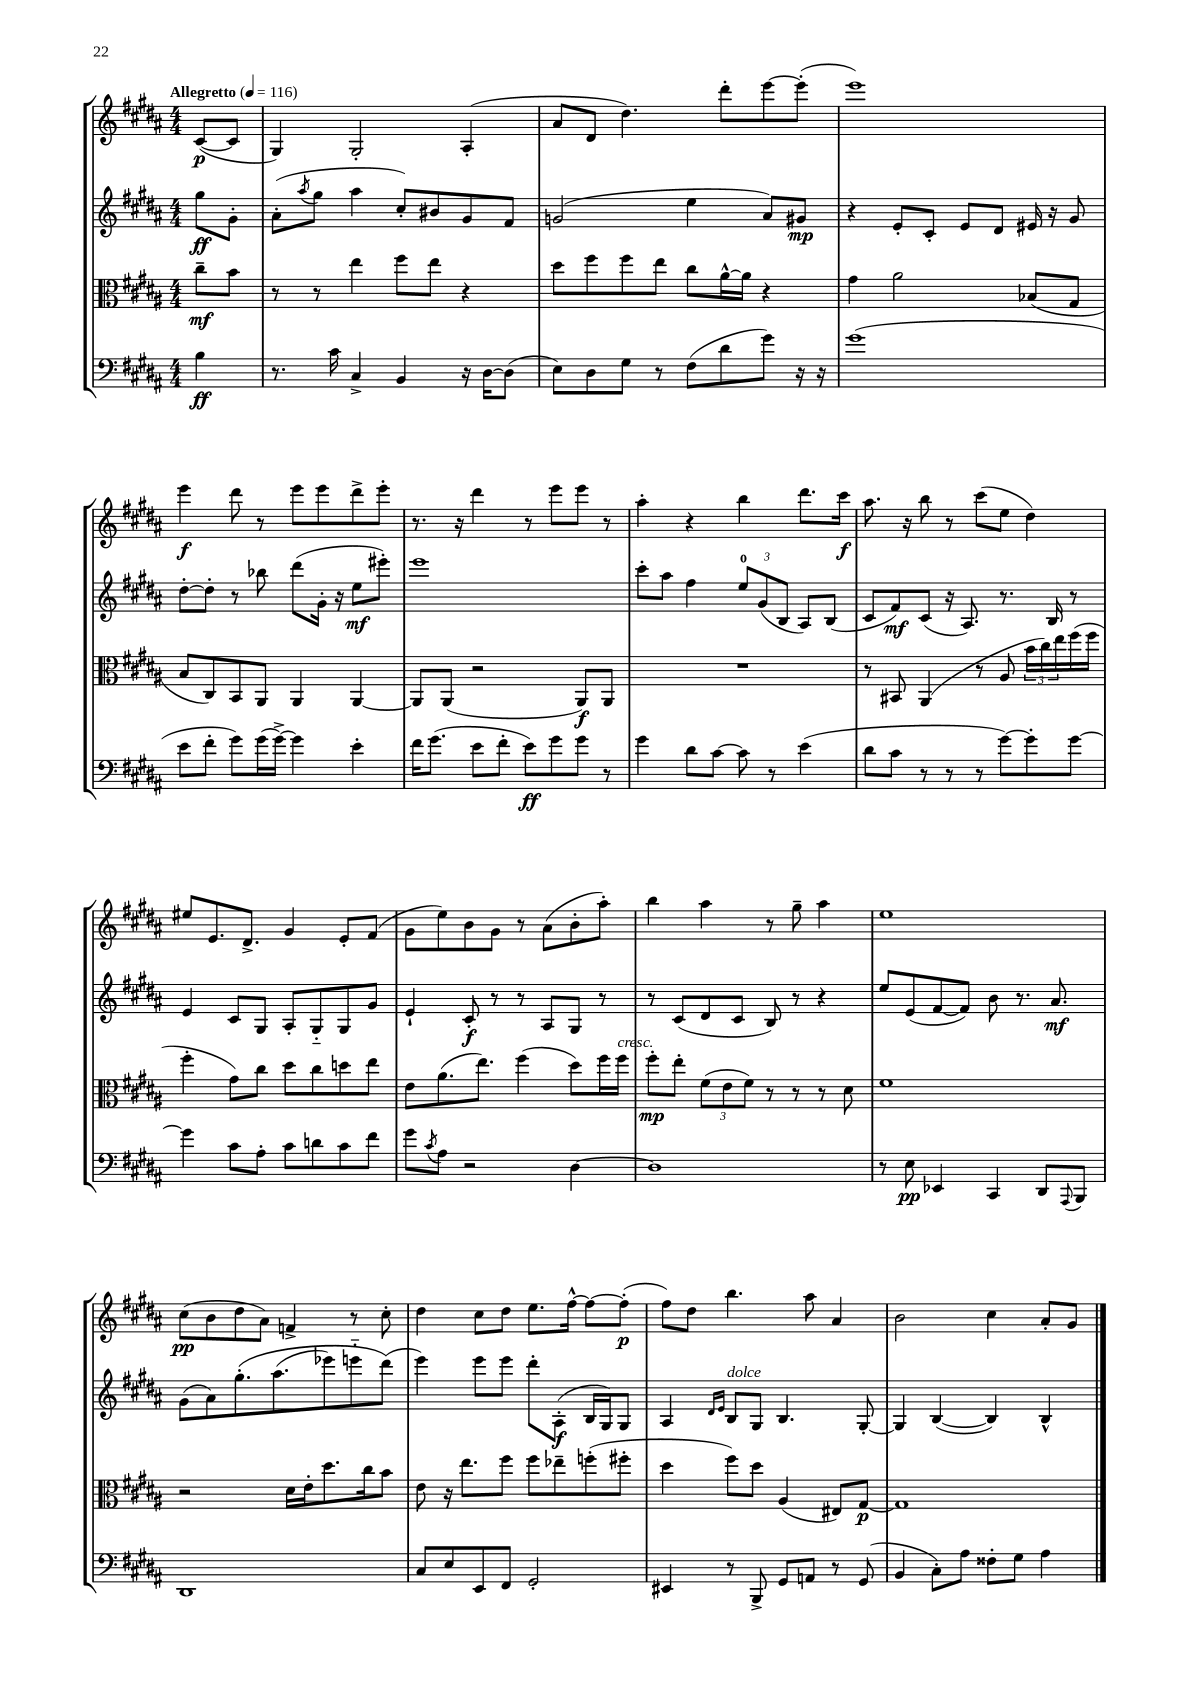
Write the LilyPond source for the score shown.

<<
\new StaffGroup <<
\new Staff = "s0" {
    \clef treble \key b \major \numericTimeSignature \time 4/4 \partial 4 \tempo "Allegretto" 4 = 116
    cis'8~\p( cis'8 |
    gis4) gis2-. ais4-.( |
    ais'8 dis'8 dis''4.) dis'''8-. e'''8~ e'''8-.( |
    e'''1) |
    e'''4\f dis'''8 r8 e'''8 e'''8 dis'''8-> e'''8-. |
    r8. r16 dis'''4 r8 e'''8 e'''8 r8 |
    ais''4-. r4 b''4 dis'''8. cis'''16\f |
    ais''8. r16 b''8 r8 cis'''8( e''8 dis''4) |
    eis''8 e'8. dis'8.-> gis'4 e'8-. fis'8( |
    gis'8 e''8) b'8 gis'8 r8 ais'8( b'8-. ais''8-.) |
    b''4 ais''4 r8 gis''8-- ais''4 |
    e''1 |
    cis''8\pp( b'8 dis''8 ais'8) f'4-> r8 cis''8-. |
    dis''4 cis''8 dis''8 e''8. fis''16~-^ fis''8~ fis''8-.\p( |
    fis''8) dis''8 b''4. ais''8 ais'4 |
    b'2 cis''4 ais'8-. gis'8 \bar "|." |
}
\new Staff = "s1" {
    \clef treble \key b \major \numericTimeSignature \time 4/4 \partial 4
    gis''8\ff gis'8-. |
    ais'8-.( \acciaccatura { ais''8 } gis''8 ais''4 cis''8-.) bis'8 gis'8 fis'8 |
    g'2( e''4 ais'8) gis'8\mp |
    r4 e'8-. cis'8-. e'8 dis'8 eis'16 r16 gis'8 |
    dis''8~-. dis''8-. r8 bes''8 dis'''8( gis'16-. r16 e''8\mf eis'''8-.) |
    e'''1 |
    cis'''8-. ais''8 fis''4 \tuplet 3/2 { e''8-0 gis'8( b8 } ais8) b8( |
    cis'8 fis'8\mf) cis'8( r16 ais8.) r8. b16 r8 |
    e'4 cis'8 gis8 ais8-. gis8-_ gis8 gis'8 |
    e'4-! cis'8-.\f r8 r8 ais8 gis8 r8 |
    r8 cis'8( dis'8 cis'8 b8) r8 r4 |
    e''8 e'8( fis'8~ fis'8) b'8 r8. ais'8.\mf |
    gis'8( ais'8) gis''8.-.\( ais''8.( ees'''8) e'''8-_ dis'''8(\) |
    e'''4) e'''8 e'''8 dis'''8-. ais8-.\f( b16 gis16) gis8 |
    ais4 \grace { dis'16 e'16 } b8^\markup { \italic "dolce" } gis8 b4. gis8~-. |
    gis4 b4~( b4) b4-^ \bar "|." |
}
\new Staff = "s2" {
    \clef alto \key b \major \numericTimeSignature \time 4/4 \partial 4
    cis''8--\mf b'8 |
    r8 r8 e''4 fis''8 e''8 r4 |
    dis''8 fis''8 fis''8 e''8 cis''8 ais'16~-^ ais'16 r4 |
    gis'4 ais'2 bes8( gis8 |
    b8 cis8) b,8 ais,8 ais,4 ais,4~ |
    ais,8 ais,8( r2 ais,8\f) ais,8 |
    R1 |
    r8 bis,8 ais,4( r8 ais8 \tuplet 3/2 { b'16 cis''16) e''16 } fis''16( fis''16 |
    fis''4-. gis'8) cis''8 dis''8 cis''8 d''8 e''8 |
    e'8 ais'8.( e''8.) fis''4( dis''8) fis''16 fis''16^\markup { \italic "cresc." } |
    fis''8-.\mp e''8-. \tuplet 3/2 { fis'8( e'8 fis'8) } r8 r8 r8 dis'8 |
    fis'1 |
    r2 dis'16 e'16-. dis''8. cis''16 b'8 |
    e'8 r16 e''8. fis''8 fis''8 ees''8-- f''8-.( fis''8-. |
    dis''4 fis''8) dis''8 ais4( eis8) gis8~\p |
    gis1 \bar "|." |
}
\new Staff = "s3" {
    \clef bass \key b \major \numericTimeSignature \time 4/4 \partial 4
    b4\ff |
    r8. cis'16 cis4-> b,4 r16 dis16~ dis8( |
    e8) dis8 gis8 r8 fis8( dis'8 gis'8) r16 r16 |
    gis'1( |
    e'8 fis'8-. gis'8) gis'16( gis'16~->) gis'4 e'4-. |
    fis'16 gis'8.( e'8 fis'8-. e'8\ff) gis'8 gis'8 r8 |
    gis'4 dis'8 cis'8~ cis'8 r8 e'4( |
    dis'8 cis'8 r8 r8 r8 gis'8~) gis'8-. gis'8~ |
    gis'4 cis'8 ais8-. cis'8 d'8 cis'8 fis'8 |
    gis'8 \acciaccatura { cis'8 } ais8 r2 dis4~ |
    dis1 |
    r8 e8\pp ees,4 cis,4 dis,8 \appoggiatura { ais,,8 } b,,8 |
    dis,1 |
    cis8 e8 e,8 fis,8 gis,2-. |
    eis,4 r8 b,,8-> gis,8 a,8 r8 gis,8( |
    b,4 cis8-.) ais8 fisis8-. gis8 ais4 \bar "|." |
}
>>
>>
\layout { \context { \Score \remove "Bar_number_engraver" } }
